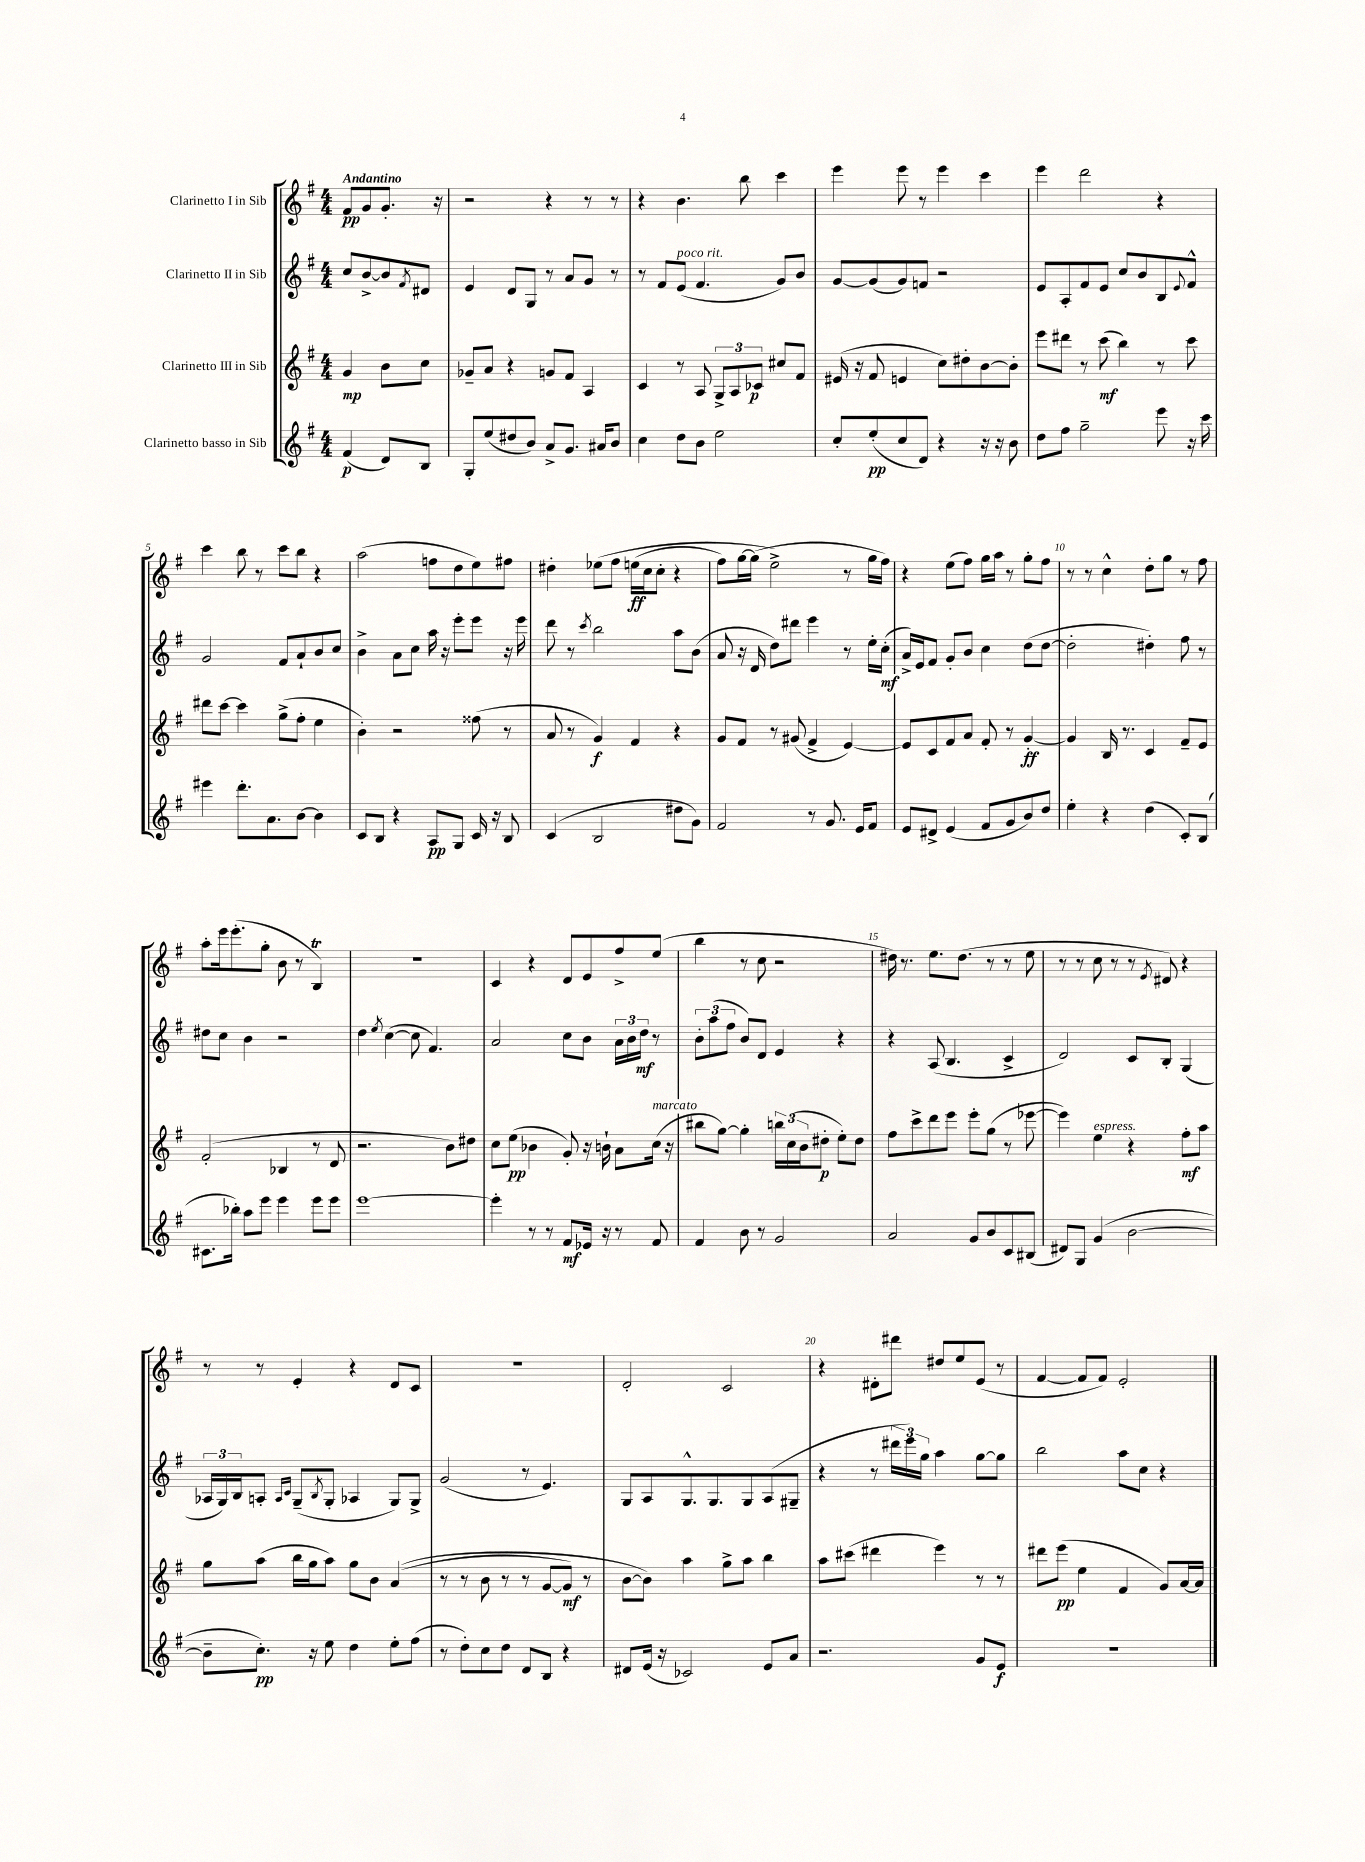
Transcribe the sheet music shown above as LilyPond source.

<<
\new StaffGroup <<
\new Staff = "s0" \with { instrumentName = "Clarinetto I in Sib" } {
    \clef treble \key g \major \numericTimeSignature \time 4/4 \partial 2 \tempo "Andantino"
    fis'8\pp g'8 g'8.-. r16 |
    r2 r4 r8 r8 |
    r4 b'4. b''8 c'''4 |
    e'''4 e'''8 r8 e'''4 c'''4 |
    e'''4 d'''2 r4 |
    c'''4 b''8 r8 c'''8 b''8 r4 |
    a''2( f''8 d''8 e''8) fis''8 |
    dis''4-. ees''8\( fis''8 e''16\ff( c''16 c''8-. r4 |
    fis''8) g''16~ g''16( e''2->\) r8 g''16 fis''16) |
    r4 e''8( fis''8) g''16 a''16 r8 g''8-. fis''8 |
    r8 r8 c''4-^ d''8-. g''8 r8 fis''8 |
    a''8-. e'''16 e'''8.-.( g''8-. b'8 r8 b4\trill) |
    R1 |
    c'4 r4 d'8 e'8 fis''8-> e''8( |
    b''4 r8 c''8 r2 |
    dis''16) r8. e''8. dis''8.( r8 r8 e''8 |
    r8 r8 c''8 r8 r8 \acciaccatura { e'8 } dis'8) r4 |
    r8 r8 e'4-. r4 d'8 c'8 |
    R1 |
    d'2-. c'2 |
    r4 dis'8-. dis'''8 dis''8 e''8 e'8( r8 |
    fis'4~ fis'8 fis'8) e'2-. \bar "|." |
}
\new Staff = "s1" \with { instrumentName = "Clarinetto II in Sib" } {
    \clef treble \key g \major \numericTimeSignature \time 4/4 \partial 2
    c''8 b'8~-> b'8 \acciaccatura { fis'8 } dis'8 |
    e'4 d'8 g8 r8 a'8 g'8 r8 |
    r8 fis'8 e'8^\markup { \italic "poco rit." }( fis'4. g'8) b'8 |
    g'8~ g'8( g'8) f'8 r2 |
    e'8 a8-. fis'8 e'8 c''8 b'8 b8 \appoggiatura { e'8 } fis'8-^ |
    g'2 fis'8 a'8-! b'8 c''8 |
    b'4-> a'8 c''8 a''16 r16 e'''8-. e'''8 r16 e'''16 |
    d'''8 r8 \acciaccatura { c'''8 } b''2 a''8 b'8( |
    a'8 r16 d'16 d''8) dis'''8 e'''4 r8 e''16-. c''16-.\mf( |
    a'16->) e'16 fis'8 g'8-. b'8 c''4 d''8( d''8~ |
    d''2-. dis''4-.) fis''8 r8 |
    dis''8 c''8 b'4 r2 |
    d''4 \acciaccatura { e''8 } c''4~( c''8 fis'4.) |
    a'2 c''8 b'8 \tuplet 3/2 { a'16 b'16 d''16\mf } r8 |
    \tuplet 3/2 { b'8-. a''8( fis''8 } b'8) d'8 e'4 r4 |
    r4 a8( b4. c'4-> |
    d'2) c'8 b8-. g4( |
    \tuplet 3/2 { aes16 g16) b16 } a8-. \grace { a16 c'16 } g8--( \acciaccatura { b8 } g8-. aes4 g8) g8-> |
    g'2( r8 e'4.) |
    g8 a8 g8.-^ g8. g8 a8( gis8-- |
    r4 r8 \tuplet 3/2 { dis'''16 e'''16) g''16 } a''4 g''8~ g''8 |
    b''2 a''8 c''8 r4 \bar "|." |
}
\new Staff = "s2" \with { instrumentName = "Clarinetto III in Sib" } {
    \clef treble \key g \major \numericTimeSignature \time 4/4 \partial 2
    g'4\mp b'8 c''8 |
    ges'8-- a'8 r4 g'8 fis'8 a4 |
    c'4 r8 a8 \tuplet 3/2 { g8-> a8 ces'8\p } cis''8 fis'8 |
    eis'16( r16 fis'8 e'4 c''8) dis''8-. b'8~ b'8-. |
    e'''8 dis'''8 r8 c'''8\mf( b''4) r8 c'''8 |
    dis'''8 c'''8~ c'''4 g''8->( fis''8-. e''4 |
    b'4-.) r2 fisis''8( r8 |
    a'8 r8 g'4\f) fis'4 r4 |
    g'8 fis'8 r8 gis'8( fis'4-> e'4~) |
    e'8 c'8 fis'8 a'8 fis'8-. r8 g'4~-.\ff |
    g'4 b16 r8. c'4 fis'8-- e'8 |
    fis'2-.( bes4 r8 d'8 |
    r2. b'8) dis''8 |
    c''8 e''8\pp( bes'4 g'8-.) r16 b'16-! a'8 c''16^\markup { \italic "marcato" }( r16 |
    bis''8 g''8~) g''4-. \tuplet 3/2 { b''16 c''16( b'16 } dis''8-.\p e''8-.) dis''8 |
    fis''8 c'''8-> d'''8 e'''8 e'''8-. g''8( r8 ees'''8~ |
    ees'''4) e''4^\markup { \italic "espress." } r4 fis''8-.\mf a''8 |
    g''8 a''8( b''16 g''16 a''8) g''8 b'8 a'4(\( |
    r8 r8 b'8 r8 r8 g'8~ g'8\mf) r8 |
    b'8~ b'8\) a''4 g''8-> a''8 b''4 |
    a''8 cis'''8( dis'''4 e'''4) r8 r8 |
    dis'''8 e'''8\pp( e''4 fis'4 g'8) a'16~ a'16 \bar "|." |
}
\new Staff = "s3" \with { instrumentName = "Clarinetto basso in Sib" } {
    \clef treble \key g \major \numericTimeSignature \time 4/4 \partial 2
    fis'4\p( d'8) b8 |
    g8-. e''8( dis''8 b'8) a'8-> g'8. ais'16 b'8 |
    c''4 d''8 b'8 e''2 |
    c''8-. e''8-.\pp( c''8 d'8) r4 r16 r16 b'8 |
    d''8 fis''8 g''2-- e'''8 r16 c'''16 |
    eis'''4 d'''8.-. a'8. b'8~ b'4 |
    c'8 b8 r4 a8\pp g8 c'16 r16 b8 |
    c'4( b2 dis''8 g'8) |
    fis'2 r8 g'8. e'16 fis'8 |
    e'8 dis'8-> e'4( fis'8 g'8 b'8) d''8 |
    e''4-. r4 d''4( c'8-.) b8( |
    cis'8. bes''16-.) a''8 e'''8 e'''4 e'''8 e'''8 |
    e'''1~ |
    e'''4-. r8 r8 fis'8\mf ees'16 r16 r8 fis'8 |
    fis'4 b'8 r8 g'2 |
    a'2 g'8 b'8 c'8 bis8( |
    dis'8) g8 g'4( b'2~ |
    b'8-- c''8.-.\pp) r16 e''8 d''4 e''8-. fis''8( |
    r8 d''8-.) c''8 d''8 d'8 b8 r4 |
    dis'8 e'16( r16 ces'2) e'8 a'8 |
    r2. g'8 e'8\f |
    r1 \bar "|." |
}
>>
>>
\layout { \context { \Score \override BarNumber.break-visibility = ##(#f #t #t) barNumberVisibility = #(every-nth-bar-number-visible 5) } }
